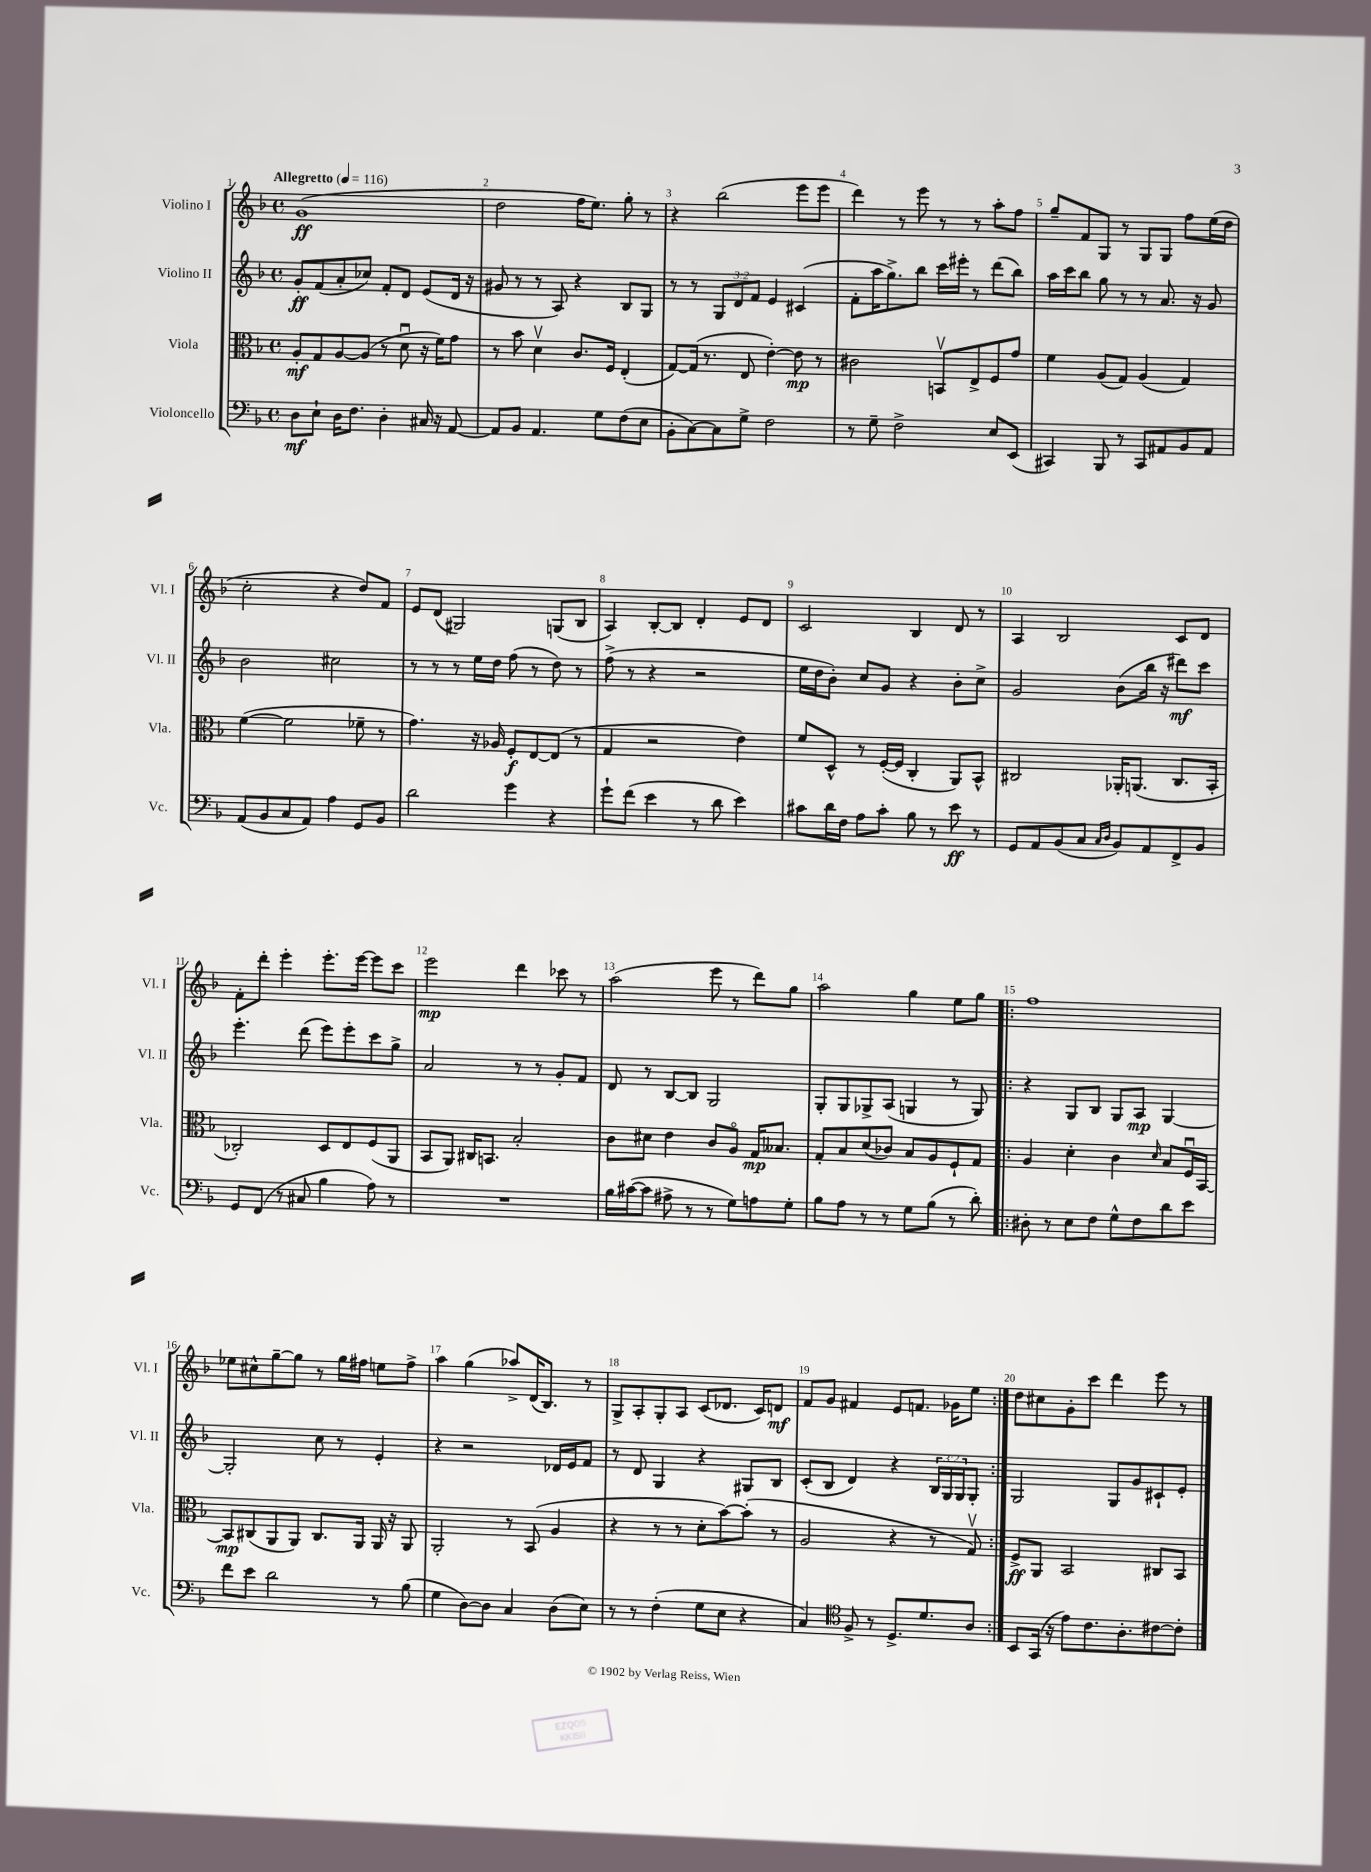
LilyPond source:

<<
\new StaffGroup <<
\new Staff = "s0" \with { instrumentName = "Violino I" shortInstrumentName = "Vl. I" } {
    \clef treble \key f \major \defaultTimeSignature \time 4/4 \tempo "Allegretto" 4 = 116
    g'1\ff( |
    d''2 f''16 e''8.) g''8-. r8 |
    r4 bes''2( e'''8 e'''8 |
    d'''4) r8 e'''8 r8 r8 a''8-. f''8 |
    g''8-- f'8 g8 r8 g8 g8 f''8 e''16( d''16 |
    c''2-. r4 d''8) f'8 |
    e'8 d'8( gis2) g8( bes8 |
    a4) bes8~-. bes8 d'4-. e'8 d'8 |
    c'2 bes4 d'8 r8 |
    a4 bes2 c'8 d'8 |
    f'8-. d'''8-. e'''4-. e'''8.-. e'''16~ e'''8 c'''8 |
    e'''2\mp d'''4 ces'''8 r8 |
    a''2( e'''8 r8 d'''8) g''8 |
    a''2 g''4 e''8 g''8 |
    \repeat volta 2 { f''1 |
    ees''8 cis''8-^ g''8~-- g''8 r8 g''16 fis''16 e''8 fis''8-> |
    a''4 g''4( aes''8->) d'16( bes8.) r8 |
    g8-> a8-. g8-. a8 c'8( des'8. c'16) d'8\mf |
    f'8 g'8 fis'4 e'8 f'8. ges'16 e''8 | }
    d''8 cis''8 g'8-. c'''8 d'''4 e'''8 r8 \bar "|." |
}
\new Staff = "s1" \with { instrumentName = "Violino II" shortInstrumentName = "Vl. II" } {
    \clef treble \key f \major \defaultTimeSignature \time 4/4 \override Staff.TupletNumber.text = #tuplet-number::calc-fraction-text
    g'8-.\ff f'8( a'8-. ces''8) f'8-. d'8 e'8( d'16 r16 |
    gis'8 r8 r8 a8) r4 bes8 g8 |
    r8 r8 \tuplet 3/2 { g8 d'8 f'8 } e'4 cis'4( |
    f'8-. a''16 g''8.->) bes''8 c'''16 eis'''16-. r8 d'''8( bes''8) |
    a''16 c'''16 bes''8 g''8 r8 r8 a'8. r16 g'8 |
    bes'2 cis''2 |
    r8 r8 r8 e''16 d''16 f''8( r8 d''8) r8 |
    f''8->( r8 r4 r2 |
    e''16 d''16 bes'8-.) c''8 g'8 r4 bes'8-. c''8-> |
    g'2 bes'8( bes''16 r16 dis'''8\mf) c'''8 |
    e'''4.-. d'''8( e'''8) e'''8-. c'''8 g''8-> |
    a'2 r8 r8 g'8-. f'8 |
    d'8 r8 bes8~ bes8 g2 |
    g8-. g8 ges8-> a8( g4 r8 g8) |
    \repeat volta 2 { r4 g8 bes8 g8 a8\mp g4~ |
    g2-. c''8 r8 e'4-. |
    r4 r2 des'16 e'16 f'8 |
    r8 d'8 g4 r4 gis8 bes8 |
    c'8-.( bes8 d'4) r4 \tuplet 3/2 { bes16 g16 g16 } g8-. | }
    g2 g8 g'8 cis'8-! e'8-. \bar "|." |
}
\new Staff = "s2" \with { instrumentName = "Viola" shortInstrumentName = "Vla." } {
    \clef alto \key f \major \defaultTimeSignature \time 4/4
    a8-.\mf g8 a8~ a8( r8 d'8\downbow r16 f'16) g'8 |
    r8 bes'8 d'4\upbow c'8. f16 e4-.( |
    g8~) g16( r8. e8 e'4~-.) e'8\mp r8 |
    cis'2 b,8\upbow e8-> f8 g'8 |
    f'4 a8( g8) a4( g4) |
    f'4~( f'2 fes'8-- r8 |
    g'4.) r16 aes16 f8-.\f e8~ e8( r8 |
    g4 r2 e'4) |
    f'8 d8-^ r8 f16~-.( f16 c4-. a,8) bes,8-^ |
    cis2 aes,16-. a,8.( cis8. bes,16-. |
    ces2-.) d8 e8 f8( a,8 |
    bes,8 a,8) cis16 b,8. bes2-. |
    c'8 dis'8 e'4 c'8 a8\flageolet g16\mp beses8. |
    g8-. bes8 d'8( ces'8) bes8 a8 f8-! g8 |
    \repeat volta 2 { a4 d'4-. c'4 \grace { d'16 } bes8 f16\downbow bes,16~ |
    bes,8\mp cis8( a,8 a,8) cis8. a,16 a,16 r16 a,8 |
    a,2-. r8 bes,8( a4 |
    r4 r8 r8 d'8-. bes'8~) bes'8-.( r8 |
    a2 r4 r8 g8\upbow) | }
    f8->\ff a,8 bes,2 cis8 bes,8 \bar "|." |
}
\new Staff = "s3" \with { instrumentName = "Violoncello" shortInstrumentName = "Vc." } {
    \clef bass \key f \major \defaultTimeSignature \time 4/4
    d8\mf e8-! d16 f8. d4-. cis16 r16 a,8~ |
    a,8 bes,8 a,4. g8 f8( e8 |
    bes,8-. c8~) c8 g8-> f2 |
    r8 g8-- f2-> e8 e,8( |
    cis,4) bes,,8 r8 cis,8 ais,8 bes,8 ais,8 |
    a,8( bes,8 c8 a,8) a4 g,8 bes,8 |
    d'2 g'4 r4 |
    g'8-! f'8( e'4 r8 d'8 e'4) |
    cis'8 d'16 f16 a8 cis'8-. bes8 r8 e'8\ff r8 |
    g,8 a,8 bes,8( c8 \grace { c16 d16 } bes,8) a,8 f,8-> bes,8 |
    g,8 f,8( r8 cis8 bes4 a8) r8 |
    R1 |
    bes16 cis'16~( cis'8 ais8-> r8 r8 g8) a8 g8-. |
    bes8 a8 r8 r8 g8 bes8( r8 d'8-.) |
    \repeat volta 2 { dis8-. r8 e8 f8 g8-^ f8 d'8 e'8 |
    f'8 e'8 d'2 r8 bes8( |
    g4 d8~) d8 c4 d8( e8) |
    r8 r8 f4-.( g8 e8 r4 |
    c4) \clef tenor f8-> r8 d8.-> d'8. a8 | }
    bes,8 g,16( r16 e'8) c'8. a8.-. cis'8~ cis'8-. \bar "|." |
}
>>
>>
\layout { \context { \Score \override BarNumber.break-visibility = ##(#f #t #t) barNumberVisibility = #all-bar-numbers-visible } }
